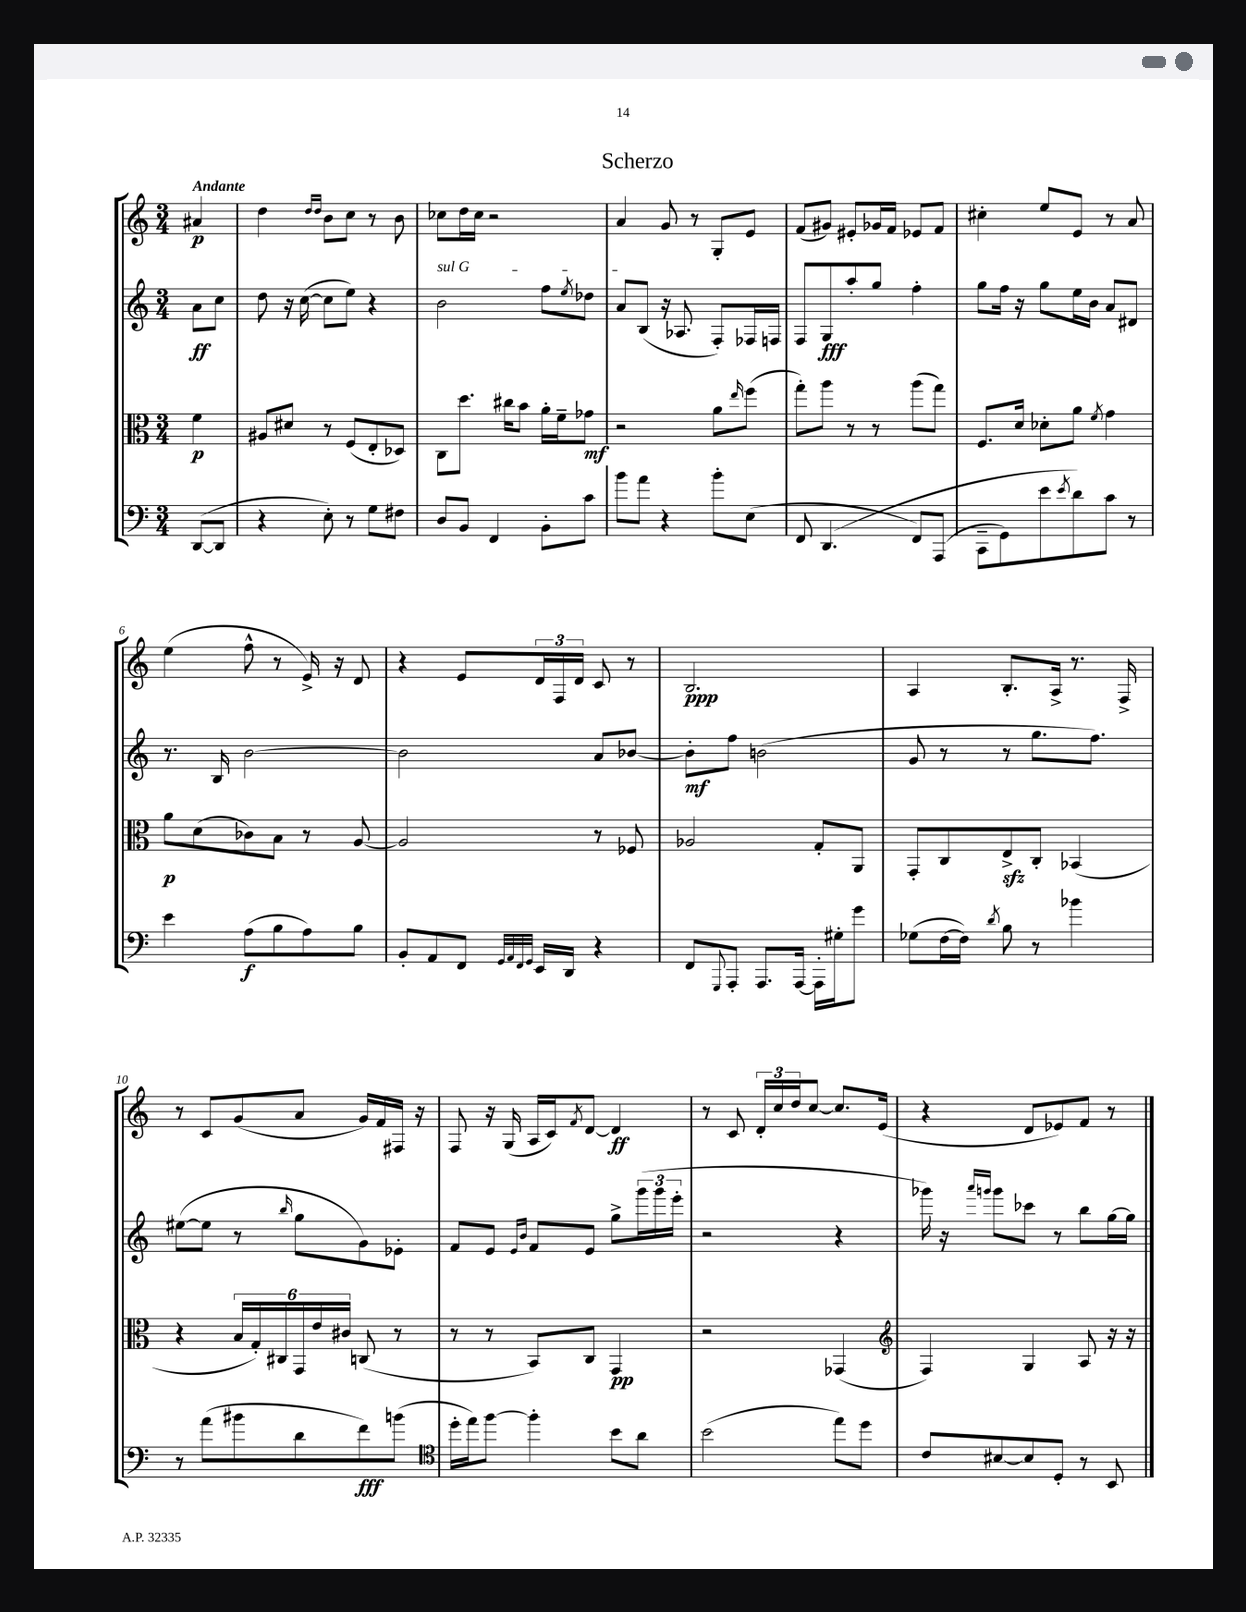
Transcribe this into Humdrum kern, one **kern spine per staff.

**kern	**kern	**kern	**kern
*staff4	*staff3	*staff2	*staff1
*clefF4	*clefC3	*clefG2	*clefG2
*k[]	*k[]	*k[]	*k[]
*M3/4	*M3/4	*M3/4	*M3/4
([8DD/L	4f\	8a\L	4a#/
8DD/]J	.	8cc\J	.
=	=	=	=
4r	8A#/L	8dd\	4dd\
.	8d#/J	16r	.
.	.	([16cc\	.
.	.	.	16qqdd/LL
.	.	.	16qqdd/JJ
8E'\)	8r	8cc\]L	8b\L
8r	(8F/L	8ee\J)	8cc\J
8G\L	8E'/	4r	8r
8F#\J	8D-/J)	.	8b\
=	=	=	=
8D/L	8C\L	2b\	8cc-\L
8BB/J	8.dd\J	.	16dd\L
.	.	.	16cc-\JJ
4FF/	.	.	2r
.	16cc#\LK	.	.
.	8b\J	.	.
8BB'\L	16a'\LL	8ff\L	.
.	16f~\J	.	.
.	.	8qee/	.
8c\J	8g-\J	8dd-\J	.
=	=	=	=
8b\L	2r	8a/L	4a/
8a\J	.	(8B/J	.
4r	.	16r	8g/
.	.	8.A-/	.
.	.	.	8r
8b'\L	8a\L	8F'/L)	8G'/L
.	16qqee/	.	.
(8E\J	(8ff\J	16F-/L	8e/J
.	.	16F/JJ	.
=	=	=	=
8FF/	8gg'\L)	8F/L	(8f/L
&(4.DD/	8aa\J	8G/	8g#/J)
.	8r	8aa'/	8e#'/L
.	8r	8gg/J	16g-/L
.	.	.	16f/JJ
8FF/L)	(8aa\L	4ff'\	8e-/L
(8AAA/J	8gg\J)	.	8f/J
=	=	=	=
8CC~\L	8.F/L	8gg\L	4cc#'\
8GG\)	.	16ff\Jk	.
.	16d/Jk	16r	.
8e\	8d-'\L	8gg\L	8ee/L
8qe/	.	.	.
8d\&)	8a\J	16ee\L	8e/J
.	.	16b\JJ	.
.	8qf/	.	.
8c\J	4g\	8a/L	8r
8r	.	8d#/J	8a/
=	=	=	=
4e\	8a\L	8.r	(4ee\
.	(8d\	.	.
.	.	16B/	.
(8A\L	8c-\)	[2b\	8ff^^\
8B\	8B\J	.	8r
8A\)	8r	.	16e^/)
.	.	.	16r
8B\J	[8A/	.	8d/
=	=	=	=
8BB'/L	2A/]	2b\]	4r
8AA/	.	.	.
8FF/J	.	.	8e/L
32qqGG/LLL	.	.	.
32qqAA/	.	.	.
32qqFF/	.	.	.
32qqGG/JJJ	.	.	.
16EE/LL	.	.	24d/L
.	.	.	24F/
16DD/JJ	.	.	.
.	.	.	24d/JJ
4r	8r	8a/L	8c/
.	8F-/	[8b-/J	8r
=	=	=	=
8FF/L	2A-/	8b-'\]L	2.B/
8qqGGG/	.	.	.
8AAA'/J	.	8ff\J	.
8.AAA/L	.	(2b\	.
[16AAA/Jk	.	.	.
16AAA'\]LL	8G'/L	.	.
16G#'\J	.	.	.
8g\J	8AA/J	.	.
=	=	=	=
(8G-\L	8GG'/L	8g/	4A/
[16F\L	8C/	8r	.
16F\]JJ)	.	.	.
8qd/	.	.	.
8B\	8E^/	8r	8.B'/L
8r	8C'/J	8.gg\L	.
.	.	.	16A^/Jk
4b-\	(4BB-/	.	8.r
.	.	8.ff\J)	.
.	.	.	16F^/
=	=	=	=
8r	4r	([8ee#\L	8r
(8a\L	.	8ee#\]J	8c/L
8b#\	24B/LL	8r	(8g/
.	24G'/)	.	.
.	24C#/	.	.
.	.	16qqbb/	.
8d\	24GG/	8gg\L	8a/J
.	24e/	.	.
.	24c#/JJ	.	.
8f\)	(8C/	8g\)	16g/LL)
.	.	.	16f/
(8b\J	8r	8e-'\J	16F#/JJ
.	.	.	16r
=	=	=	=
*clefC4	*	*	*
16dd'\LL	8r	8f/L	8F/
16ee\J)	.	.	.
[8ff\J	8r	8e/J	16r
.	.	.	(16G/
.	.	16qqe/LL	.
.	.	16qqb/JJ	.
4ff'\]	8BB/L)	8f/L	16A/LL
.	.	.	16c/J)
.	.	.	8qf/
.	8C/J	8e/J	[8d/J
8b\L	4GG/	8gg^\L	4d/]
8a\J	.	(24ggg\L	.
.	.	24ggg\	.
.	.	24eee'\JJ	.
=	=	=	=
(2b\	2r	2r	8r
.	.	.	8c/
.	.	.	24d'/LL
.	.	.	24cc/
.	.	.	24dd/J
.	.	.	[8cc/J
8ee\L)	(4GG-/	4r	8.cc/]L
8dd\J	.	.	.
.	.	.	(16e/Jk
=	=	=	=
*	*clefG2	*	*
8c/L	4F/)	16ggg-\)	4r
.	.	16r	.
.	.	16qqaaa/LL	.
.	.	16qqggg/JJ	.
[8B#/	.	8ggg\L	.
8B#/]	4G/	8ccc-\J	8d/L
8D'/J	.	8r	8e-/)
8r	8A/	8bb\L	8f/J
8BB/	16r	[16gg\L	8r
.	16r	16gg\]JJ	.
==	==	==	==
*-	*-	*-	*-
